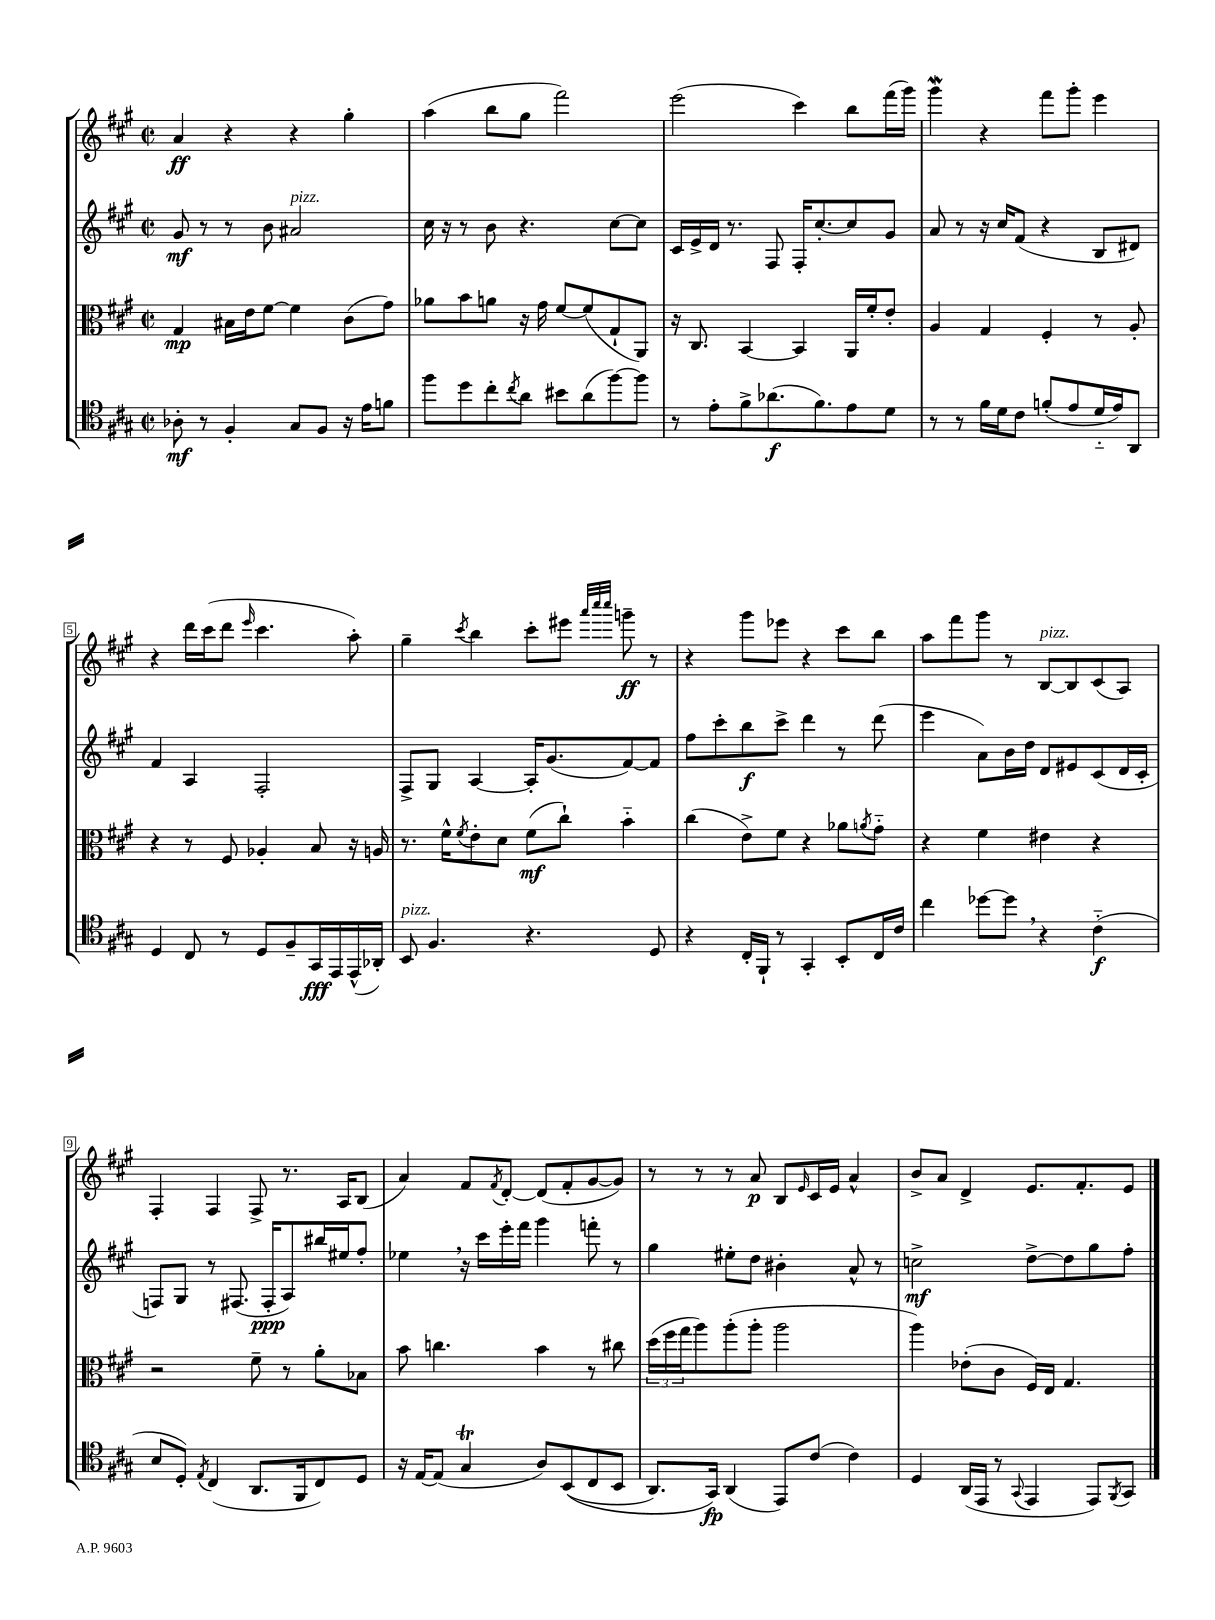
<<
\new StaffGroup <<
\new Staff = "s0" {
    \clef treble \key a \major \defaultTimeSignature \time 2/2
    a'4\ff r4 r4 gis''4-. |
    a''4( b''8 gis''8 fis'''2) |
    e'''2( cis'''4) b''8 fis'''16( gis'''16) |
    gis'''4\mordent r4 fis'''8 gis'''8-. e'''4 |
    r4 d'''16 cis'''16( d'''8 \grace { e'''16 } cis'''4. a''8-.) |
    gis''4-- \acciaccatura { cis'''8 } b''4 cis'''8-. eis'''8 \grace { a'''32 cis''''32 cis''''32 } g'''8--\ff r8 |
    r4 gis'''8 ees'''8 r4 cis'''8 b''8 |
    a''8 fis'''8 gis'''8 r8 b8~^\markup { \italic "pizz." } b8 cis'8( a8) |
    fis4-. fis4 fis8-> r8. a16 b8( |
    a'4) fis'8 \acciaccatura { fis'8 } d'8~-. d'8( fis'8-. gis'8~ gis'8) |
    r8 r8 r8 a'8\p b8 \grace { e'16 } cis'16 e'16 a'4-^ |
    b'8-> a'8 d'4-> e'8. fis'8.-. e'8 \bar "|." |
}
\new Staff = "s1" {
    \clef treble \key a \major \defaultTimeSignature \time 2/2
    gis'8\mf r8 r8 b'8 ais'2^\markup { \italic "pizz." } |
    cis''16 r16 r8 b'8 r4. cis''8~ cis''8 |
    cis'16 e'16-> d'16 r8. fis8 fis16-. cis''8.~-. cis''8 gis'8 |
    a'8 r8 r16 cis''16 fis'8( r4 b8 dis'8) |
    fis'4 a4 fis2-. |
    fis8-> gis8 a4~ a16-. gis'8.( fis'8~) fis'8 |
    fis''8 cis'''8-. b''8\f cis'''8-> d'''4 r8 d'''8( |
    e'''4 a'8) b'16 d''16 d'8 eis'8 cis'8( d'16 cis'16-. |
    f8) gis8 r8 fis8.( fis16-.\ppp a8) bis''16 eis''16 fis''8-. |
    ees''4 \breathe r16 cis'''16 e'''16-. fis'''16 gis'''4 f'''8-. r8 |
    gis''4 eis''8-. d''8 bis'4-. a'8-^ r8 |
    c''2->\mf d''8~-> d''8 gis''8 fis''8-. \bar "|." |
}
\new Staff = "s2" {
    \clef alto \key a \major \defaultTimeSignature \time 2/2
    gis4\mp bis16 e'16 fis'8~ fis'4 cis'8( gis'8) |
    aes'8 b'8 a'8 r16 gis'16 fis'8~ fis'8( gis8-! a,8) |
    r16 cis8. b,4~ b,4 a,16 fis'16-. e'8-. |
    a4 gis4 fis4-. r8 a8-. |
    r4 r8 fis8 aes4-. b8 r16 a16 |
    r8. fis'16-^ \acciaccatura { fis'8 } e'8-. d'8 fis'8\mf( cis''8-!) b'4-_ |
    cis''4( e'8->) fis'8 r4 aes'8 \acciaccatura { a'8 } gis'8-_ |
    r4 fis'4 eis'4 r4 |
    r2 fis'8-- r8 a'8-. bes8 |
    b'8 c''4. b'4 r8 cis''8 |
    \tuplet 3/2 { d''16( fis''16 gis''16 } a''8) a''8-.( a''8-. a''2 |
    a''4) ees'8-.( cis'8 fis16) e16 gis4. \bar "|." |
}
\new Staff = "s3" {
    \clef tenor \key a \major \defaultTimeSignature \time 2/2
    aes8-.\mf r8 fis4-. gis8 fis8 r16 e'16 f'8 |
    fis''8 d''8 cis''8-. \acciaccatura { cis''8 } a'8 bis'8 a'8( fis''8~) fis''8 |
    r8 e'8-. fis'8-> aes'8.\f( fis'8.) e'8 d'8 |
    r8 r8 fis'16 d'16 cis'8 f'8-.( e'8 d'16-_ e'16) a,8 |
    d4 cis8 r8 d8 fis8-- gis,16\fff e,16 e,16-^( aes,16-.) |
    b,8^\markup { \italic "pizz." } fis4. r4. d8 |
    r4 cis16-. fis,16-! r8 gis,4-. b,8-. cis16 cis'16 |
    cis''4 des''8~ des''8 \breathe r4 cis'4-_\f( |
    b8 d8-.) \acciaccatura { e8 } cis4( a,8. fis,16 cis8) d8 |
    r16 e16~ e8( gis4\trill a8) b,8(\( cis8 b,8 |
    a,8.) gis,16\fp\) a,4( e,8) cis'8( cis'4) |
    d4 a,16( e,16 r8 \appoggiatura { gis,8 } e,4 e,8) \acciaccatura { fis,8 } gis,8 \bar "|." |
}
>>
>>
\layout { \context { \Score \override BarNumber.stencil = #(make-stencil-boxer 0.1 0.3 ly:text-interface::print) } }
